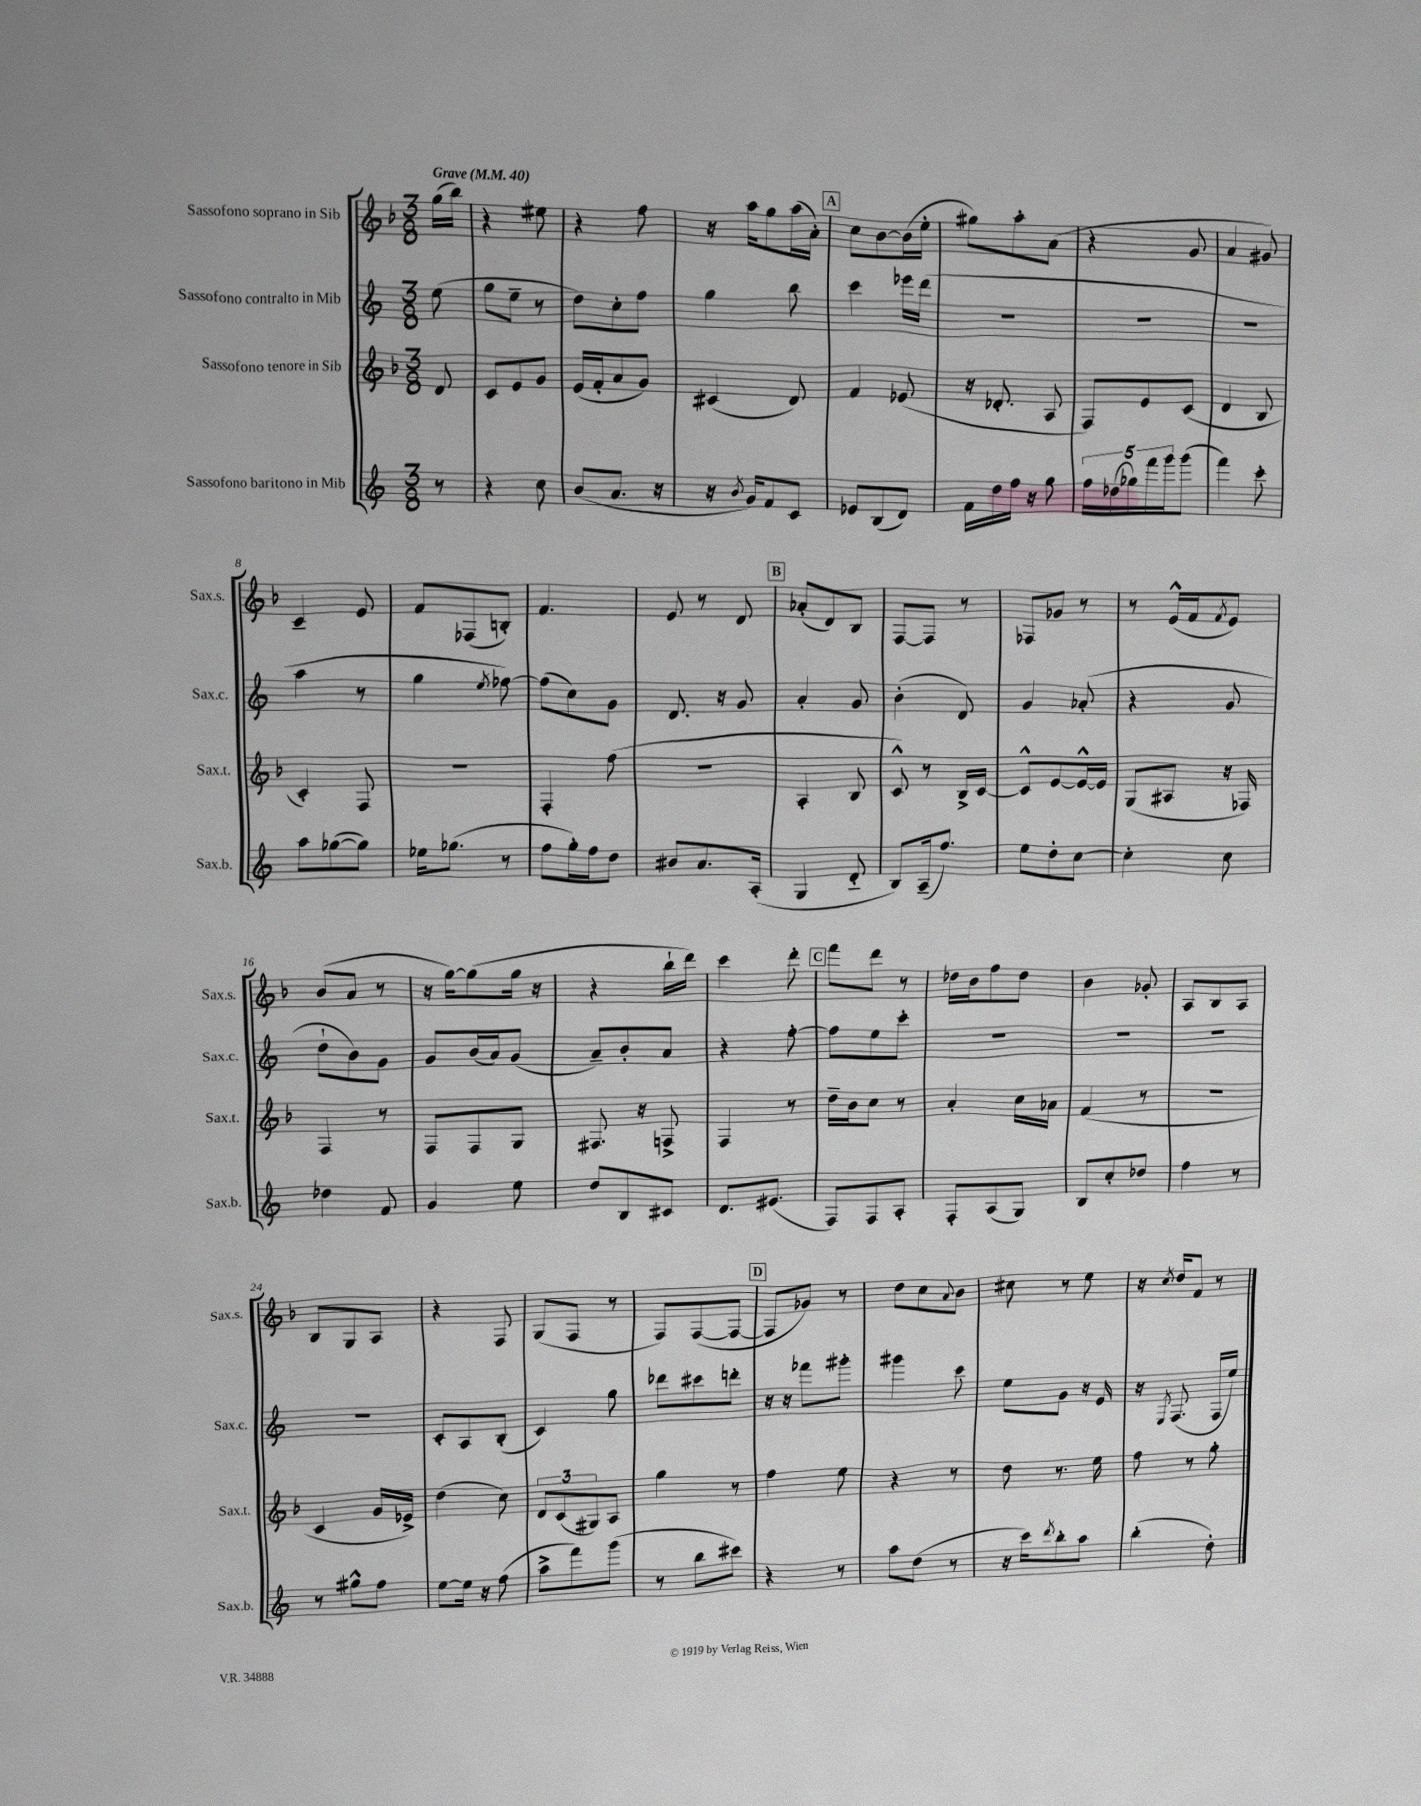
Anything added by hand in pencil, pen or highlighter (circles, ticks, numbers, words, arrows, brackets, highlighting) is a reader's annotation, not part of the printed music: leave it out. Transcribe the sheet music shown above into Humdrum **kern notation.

**kern	**kern	**kern	**kern
*part4	*part3	*part2	*part1
*staff4	*staff3	*staff2	*staff1
*I"Sassofono baritono in Mib	*I"Sassofono tenore in Sib	*I"Sassofono contralto in Mib	*I"Sassofono soprano in Sib
*I'Sax.b.	*I'Sax.t.	*I'Sax.c.	*I'Sax.s.
*clefG2	*clefG2	*clefG2	*clefG2
*k[]	*k[b-]	*k[]	*k[b-]
*M3/8	*M3/8	*M3/8	*M3/8
*MM40	*MM40	*MM40	*MM40
=	=	=	=
!	!	!	!LO:TX:a:B:t=Grave
8r	8d/	(8ee\	(16gg\LL
.	.	.	16bb-\JJ)
=1	=1	=1	=1
4r	8c/L	8gg\L	4r
.	8e/	8ee~\J	.
8cc\	8g/J	8r	8ee#X\
=2	=2	=2	=2
(8b/L	(16e/LL	8dd\L)	4r
.	16f'/J	.	.
8.a/J	8a/	8cc'\	.
.	8g/J)	8ff\J	8ff\
16r	.	.	.
=3	=3	=3	=3
16r	(4c#X/	4gg\	16r
8qb/	.	.	.
16g/KL)	.	.	16aa\KL
8f/	.	.	8gg\
8c/J	8d/)	8bb\	(16aa\L
.	.	.	16a'\JJ)
!!LO:REH:place=s1:t=A
=4	=4	=4	=4
8e-X/L	4f/	4ccc\	8cc\L
(8B/	.	.	[8b-\
8d/J)	(8e-X/	16eee-X\LL	(16b-\L]
.	.	(16ddd\JJ	16ee'\JJ
=5	=5	=5	=5
16f\LL	16r	4.r	8gg#X\L)
16dd\	8.d-X'/	.	.
16ff\JJ	.	.	8aa'\
16r	.	.	.
8gg\	8A/	.	(8a\J
=6	=6	=6	=6
20ff\LL	8F/L)	4.r	4r
(20dd-X\	.	.	.
20gg-X\)	.	.	.
.	8e/	.	.
20fff\	.	.	.
20ggg\J	.	.	.
(8ggg\J	(8c/J	.	8g/
=7	=7	=7	=7
4fff\)	4d/	4.r	4a/
8ccc'\	8B-/	.	8g#X/)
!!LO:LB:g=z
=8	=8	=8	=8
8aa\L	4c'/)	4aa\	4c~/
([8gg-X\	.	.	.
8gg-\J])	8F/	8r	8e/
=9	=9	=9	=9
16ee-X\KL	4.r	4gg\	8f/L
(8.gg-X\J	.	.	.
.	.	.	(8F-X/
.	.	8qee/	.
8r	.	[8ff-X\)	8Bn'/J)
=10	=10	=10	=10
8ff\L	4F'/	(8ff-\L]	4.f/
16gg'\L)	.	8cc\)	.
16ff\J	.	.	.
8dd\J	(8ff\	8g\J	.
=11	=11	=11	=11
8b#X/L	4.r	8.d/	8e/
8.a/	.	.	8r
.	.	16r	.
.	.	8g/	8d/
(16A'/Jk	.	.	.
!!LO:REH:place=s1:t=B
=12	=12	=12	=12
4G/	4A'/	4a'/	(8a-X'/L
.	.	.	8d/)
8d/	8B-/	8g/	8B-/J
=13	=13	=13	=13
8B/L)	8c^^/)	(4b'\	[8F/L
(16A~/k	8r	.	8F/J]
8.ff/J)	.	.	.
.	16B-^/LL	8d/)	8r
.	[16c/JJ	.	.
=14	=14	=14	=14
8ee\L	8c^^/L]	4g/	8F-X/L
8dd'\	[8e/	.	8g-X/J
[8cc\J	16e^^/L_	(8a-X'/	8r
.	16e/JJ]	.	.
=15	=15	=15	=15
4cc'\]	(8G/L	4r	8r
.	8A#X/J	.	(16e^^/LL
.	.	.	16f/J
.	.	.	8qf/
8cc\	16r	8g/	8e/J)
.	16F-X/)	.	.
!!LO:LB:g=z
=16	=16	=16	=16
4dd-X\	4F/	8dd`\L	(8b-/L
.	.	8b\)	8a/J
8f/	8r	8g\J	8r
=17	=17	=17	=17
4g/	8F/L	8g/L	16r
.	.	.	[16gg\KL)
.	8F/	(16b/L	(8gg\]
.	.	16a/J)	.
8ee\	8G/J	(8g/J	16gg\Jk
.	.	.	16r
=18	=18	=18	=18
8dd/L	8.F#X/	8a~/L)	4r
8B/	.	8b'/	.
.	16r	.	.
8c#X/J	8Fn^/	8a/J	16bb-`\LL
.	.	.	16ddd\JJ)
=19	=19	=19	=19
8.d/L	4F/	4r	4ccc\
(8.e#X/J	.	.	.
.	8r	[8ff'\	8ddd'\
!!LO:REH:place=s1:t=C
=20	=20	=20	=20
8F/L)	16dd~\LL	8ff\L]	8fff\L
.	16b-\J	.	.
8F/	8cc\J	8ee\	8ddd\J
8A'/J	8r	8ccc'\J	8r
=21	=21	=21	=21
8F'/L	4a'/	4.r	16dd-X\LL
.	.	.	16b-\J
(8A/	.	.	8ff\
8G/J)	16cc\LL	.	8dd-\J
.	16a-X\JJ	.	.
=22	=22	=22	=22
8B/L	(4f/	4.r	4b-\
8cc'/	.	.	.
8dd-X/J	8r	.	8g-X'/
=23	=23	=23	=23
4ff\	4.r	4.r	8A/L
.	.	.	8B-/
8r	.	.	8A/J
!!LO:LB:g=z
=24	=24	=24	=24
8r	4c/	4.r	8B-/L
8gg#X^^\L	.	.	8G/
8ff\J	16g/LL	.	8A/J
.	16e-X^/JJ)	.	.
=25	=25	=25	=25
[8ee\L	(4dd\	8c'/L	4r
16ee\Jk]	.	8A/	.
16r	.	.	.
(8ff\	8cc\)	(8B'/J	8F/
=26	=26	=26	=26
8aa^\L	12d/L	4c/)	(8G/L
.	(12c/	.	.
8fff\)	.	.	8F/J
.	12G#X/)	.	.
(8ggg\J	8A/J	8gg\	8r
=27	=27	=27	=27
8r	4gg\	8ddd-X\L	8F/L)
8bb\L	.	8ccc#X\	([8F/
8ccc#X\J)	8r	8dddn'\J	8F/J_
!!LO:REH:place=s1:t=D
=28	=28	=28	=28
4r	4ff\	16r	8F/L]
.	.	16r	.
.	.	8fff-X\L	8g-X/J)
8r	8ee\	8ggg#X'\J	8r
=29	=29	=29	=29
8aa\L	4r	4ggg#X\	8dd\L
(8dd\J	.	.	8cc\
.	.	.	8qqa/
8r	8r	8ccc\	8b-\J
=30	=30	=30	=30
16r	8dd\	8ee\L	8cc#X\
16ccc\KL)	.	.	.
8qddd/	.	.	.
8bb'\	8.r	8g\J	8r
8aa\J	.	16r	8ee\
.	16ee\	16e/	.
=31	=31	=31	=31
(4bb'\	8ff\	16r	16r
.	.	8qE/	8qcc/
.	.	(8.F/	16dd/KL
.	8r	.	8f/J
8dd'\)	8gg'\	16F/LL	8r
.	.	16ee/JJ)	.
==	==	==	==
*-	*-	*-	*-
